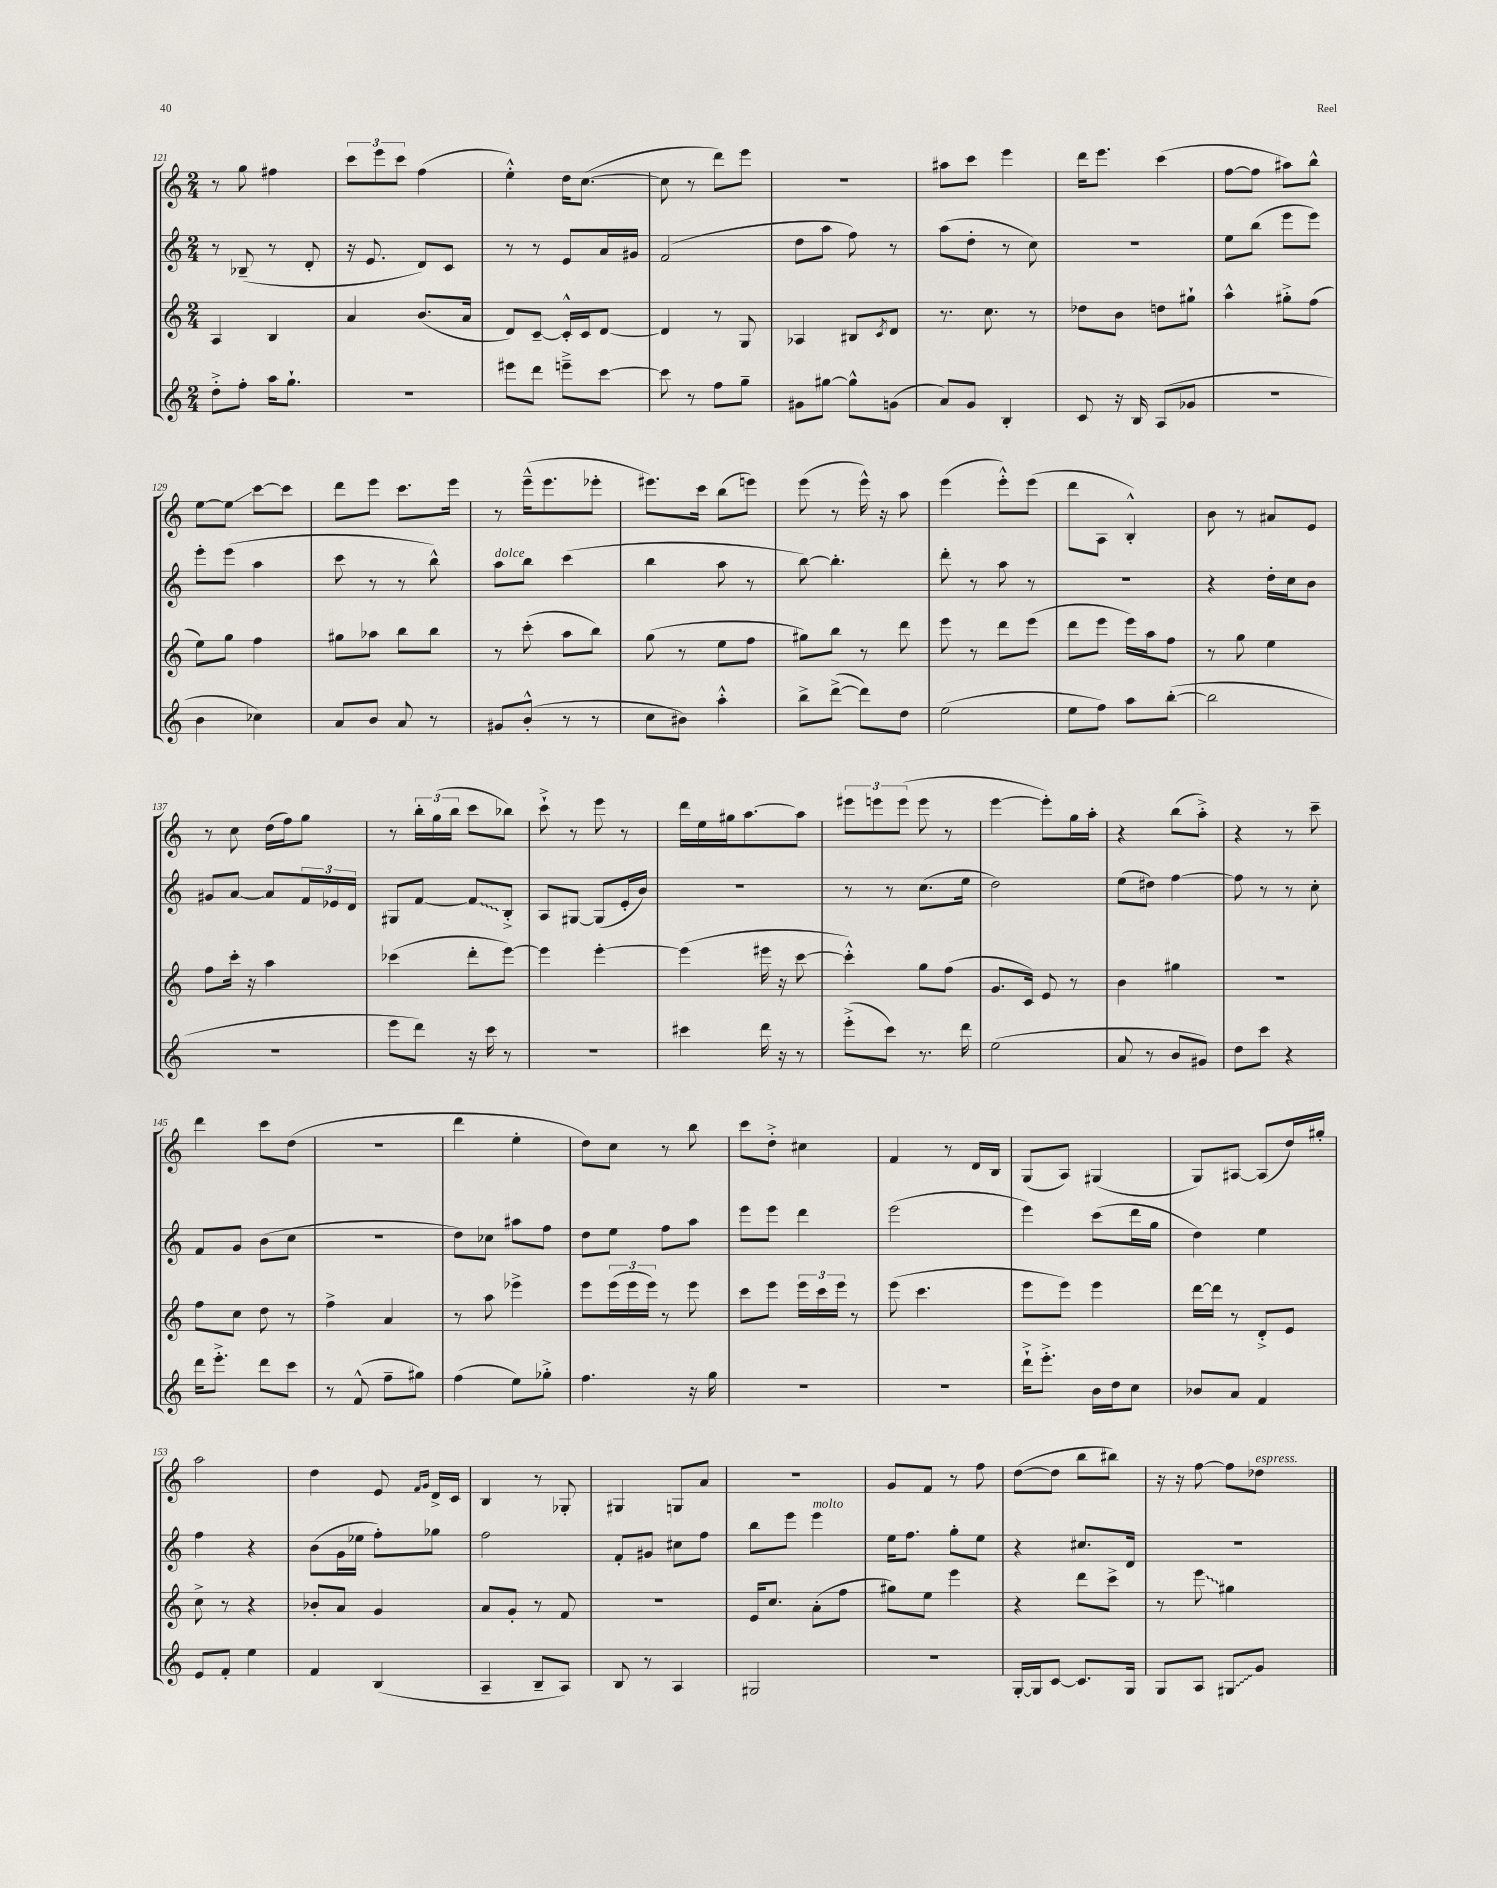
<<
\new StaffGroup <<
\new Staff = "s0" {
    \clef treble \key c \major \numericTimeSignature \time 2/4
    r8 g''8 fis''4 |
    \tuplet 3/2 { c'''8 e'''8 c'''8 } f''4( |
    e''4-.-^) d''16 c''8.~( |
    c''8 r8 d'''8) e'''8 |
    R2 |
    ais''8 c'''8 e'''4 |
    d'''16 e'''8. c'''4( |
    f''8~ f''8 ais''8) b''8-^ |
    e''8~ e''8\glissando c'''8~ c'''8 |
    d'''8 e'''8 c'''8. e'''16 |
    r8 e'''16---^( e'''8. ees'''8-. |
    eis'''8.) c'''16 b''8( e'''8) |
    e'''8( r8 e'''16-^) r16 a''8 |
    e'''4( e'''8-.-^) e'''8( |
    d'''8 a8 b4-.-^) |
    b'8 r8 ais'8 e'8 |
    r8 c''8 d''16( f''16) g''8 |
    r8 \tuplet 3/2 { b''16-. g''16( b''16 } c'''8 bes''8) |
    c'''8-!-> r8 e'''8 r8 |
    d'''16 e''16 gis''16 a''8.~ a''8 |
    \tuplet 3/2 { eis'''8 e'''8 e'''8( } e'''8 r8 |
    e'''4~ e'''8-.) g''16 a''16-. |
    r4 b''8( a''8-.->) |
    r4 r8 c'''8-- |
    d'''4 c'''8 d''8( |
    r2 |
    d'''4 e''4-. |
    d''8) c''8 r8 b''8 |
    c'''8 d''8-.-> cis''4 |
    f'4 r8 d'16 b16 |
    g8( a8) gis4( |
    g8) ais8~ ais8( d''16) gis''16-. |
    a''2 |
    d''4 e'8 \grace { f'16 g'16 } d'16-> c'16 |
    b4 r8 ges8-. |
    gis4 g8 a'8 |
    R2 |
    g'8 f'8 r8 f''8 |
    d''8~( d''8 b''8 bis''8) |
    r16 r16 f''8~ f''8 des''8^\markup { \italic "espress." } \bar "|." |
}
\new Staff = "s1" {
    \clef treble \key c \major \numericTimeSignature \time 2/4
    r8 bes8--( r8 d'8-. |
    r16 e'8. d'8) c'8 |
    r8 r8 e'8 a'16 gis'16 |
    f'2( |
    d''8 a''8 f''8) r8 |
    a''8( d''8-. r8 c''8) |
    R2 |
    e''8 b''8( e'''8 e'''8) |
    e'''8-. e'''8( a''4 |
    c'''8 r8 r8 b''8-^) |
    a''8^\markup { \italic "dolce" } b''8 c'''4( |
    b''4 a''8 r8 |
    b''8~) b''4.-. |
    d'''8-. r8 a''8 r8 |
    r2 |
    r4 d''16-. c''16 b'8 |
    gis'8 a'8~ a'8 \tuplet 3/2 { f'16 ees'16 d'16 } |
    gis8 f'8~ \once \override Glissando.style = #'zigzag f'8\glissando b8-.-> |
    a8 gis8~ gis8( e'16-. b'16) |
    r2 |
    r8 r8 c''8.( e''16 |
    d''2) |
    e''8( dis''8) f''4~ |
    f''8 r8 r8 c''8-. |
    f'8 g'8 b'8( c''8 |
    r2 |
    d''8) ces''8 ais''8 f''8 |
    d''8 e''8 f''8 a''8 |
    e'''8 e'''8 d'''4 |
    e'''2( |
    e'''4) c'''8( d'''16 g''16 |
    d''4) e''4 |
    f''4 r4 |
    b'8( g'16 ees''16 f''8-.) ges''8 |
    f''2 |
    f'8-. gis'8 cis''8 f''8 |
    b''8 e'''8 e'''4^\markup { \italic "molto" } |
    e''16 f''8. g''8-. e''8 |
    r4 cis''8. d'16 |
    R2 \bar "|." |
}
\new Staff = "s2" {
    \clef treble \key c \major \numericTimeSignature \time 2/4
    a4 b4 |
    a'4 b'8.( a'16 |
    d'8) c'8~-- c'16-.-^ c'16 d'8~ |
    d'4 r8 g8 |
    aes4 bis8 \acciaccatura { c'8 } d'8 |
    r8. c''8. r8 |
    des''8 b'8 d''8 gis''8-! |
    a''4-^ gis''8-.-> f''8( |
    e''8) g''8 f''4 |
    gis''8 aes''8 b''8 b''8 |
    r8 c'''8-.( a''8 b''8) |
    g''8( r8 e''8 f''8 |
    gis''8) b''8 r8 d'''8 |
    e'''8 r8 d'''8 e'''8( |
    d'''8 e'''8 e'''16) a''16 f''8 |
    r8 g''8 e''4 |
    f''8 c'''16-. r16 a''4 |
    ces'''4( d'''8-. e'''8~) |
    e'''4 e'''4~-. |
    e'''4( eis'''16 r16 c'''8~ |
    c'''4-.-^) g''8 f''8( |
    g'8. c'16) e'8 r8 |
    b'4 gis''4 |
    r2 |
    f''8 c''8 d''8 r8 |
    f''4-> a'4 |
    r8 a''8 ees'''4-> |
    e'''8 \tuplet 3/2 { e'''16( e'''16 e'''16) } r8 e'''8 |
    c'''8 e'''8 \tuplet 3/2 { e'''16 c'''16 e'''16 } r8 |
    e'''8( c'''4. |
    e'''8 e'''8) e'''4 |
    d'''16~ d'''16 r8 d'8-.-> e'8 |
    c''8-> r8 r4 |
    bes'8-. a'8 g'4 |
    a'8 g'8-. r8 f'8 |
    R2 |
    e'16 c''8. a'8-.( f''8 |
    gis''8) e''8 e'''4 |
    r4 d'''8 c'''8-> |
    r8 \once \override Glissando.style = #'zigzag e'''8\glissando gis''4 \bar "|." |
}
\new Staff = "s3" {
    \clef treble \key c \major \numericTimeSignature \time 2/4
    d''8-.-> f''8-. a''16 g''8.-! |
    R2 |
    eis'''8 d'''8 e'''8---> c'''8~ |
    c'''8 r8 f''8 g''8-- |
    gis'8 gis''8~ gis''8-^ g'8( |
    a'8) g'8 b4-. |
    c'8 r16 b16 a8( ges'8 |
    r2 |
    b'4 ces''4) |
    a'8 b'8 a'8 r8 |
    gis'8 b'8-.-^( r8 r8 |
    c''8 bis'8) a''4-.-^ |
    b''8-> d'''8~->( d'''8) d''8 |
    e''2( |
    e''8 f''8) a''8 b''8~-.( |
    b''2 |
    r2 |
    e'''8 d'''8) r16 c'''16 r8 |
    r2 |
    cis'''4 d'''16 r16 r8 |
    e'''8-.->( c'''8) r8. d'''16 |
    e''2( |
    a'8 r8 b'8 gis'8) |
    d''8 c'''8 r4 |
    d'''16 e'''8.-.-> d'''8 c'''8 |
    r8 f'8-^( f''8-- gis''8) |
    f''4( e''8) ges''8-.-> |
    f''4. r16 g''16 |
    R2 |
    r2 |
    d'''16-!-> e'''8.-.-> b'16 d''16 c''8 |
    bes'8 a'8 f'4 |
    e'8 f'8-. e''4 |
    f'4 b4( |
    a4-- b8-- a8) |
    b8 r8 a4 |
    gis2 |
    R2 |
    g16~-. g16 c'8~ c'8. g16 |
    g8 a8 \once \override Glissando.style = #'zigzag gis8\glissando g'8 \bar "|." |
}
>>
>>
\layout { \context { \Score currentBarNumber = #121 } }
